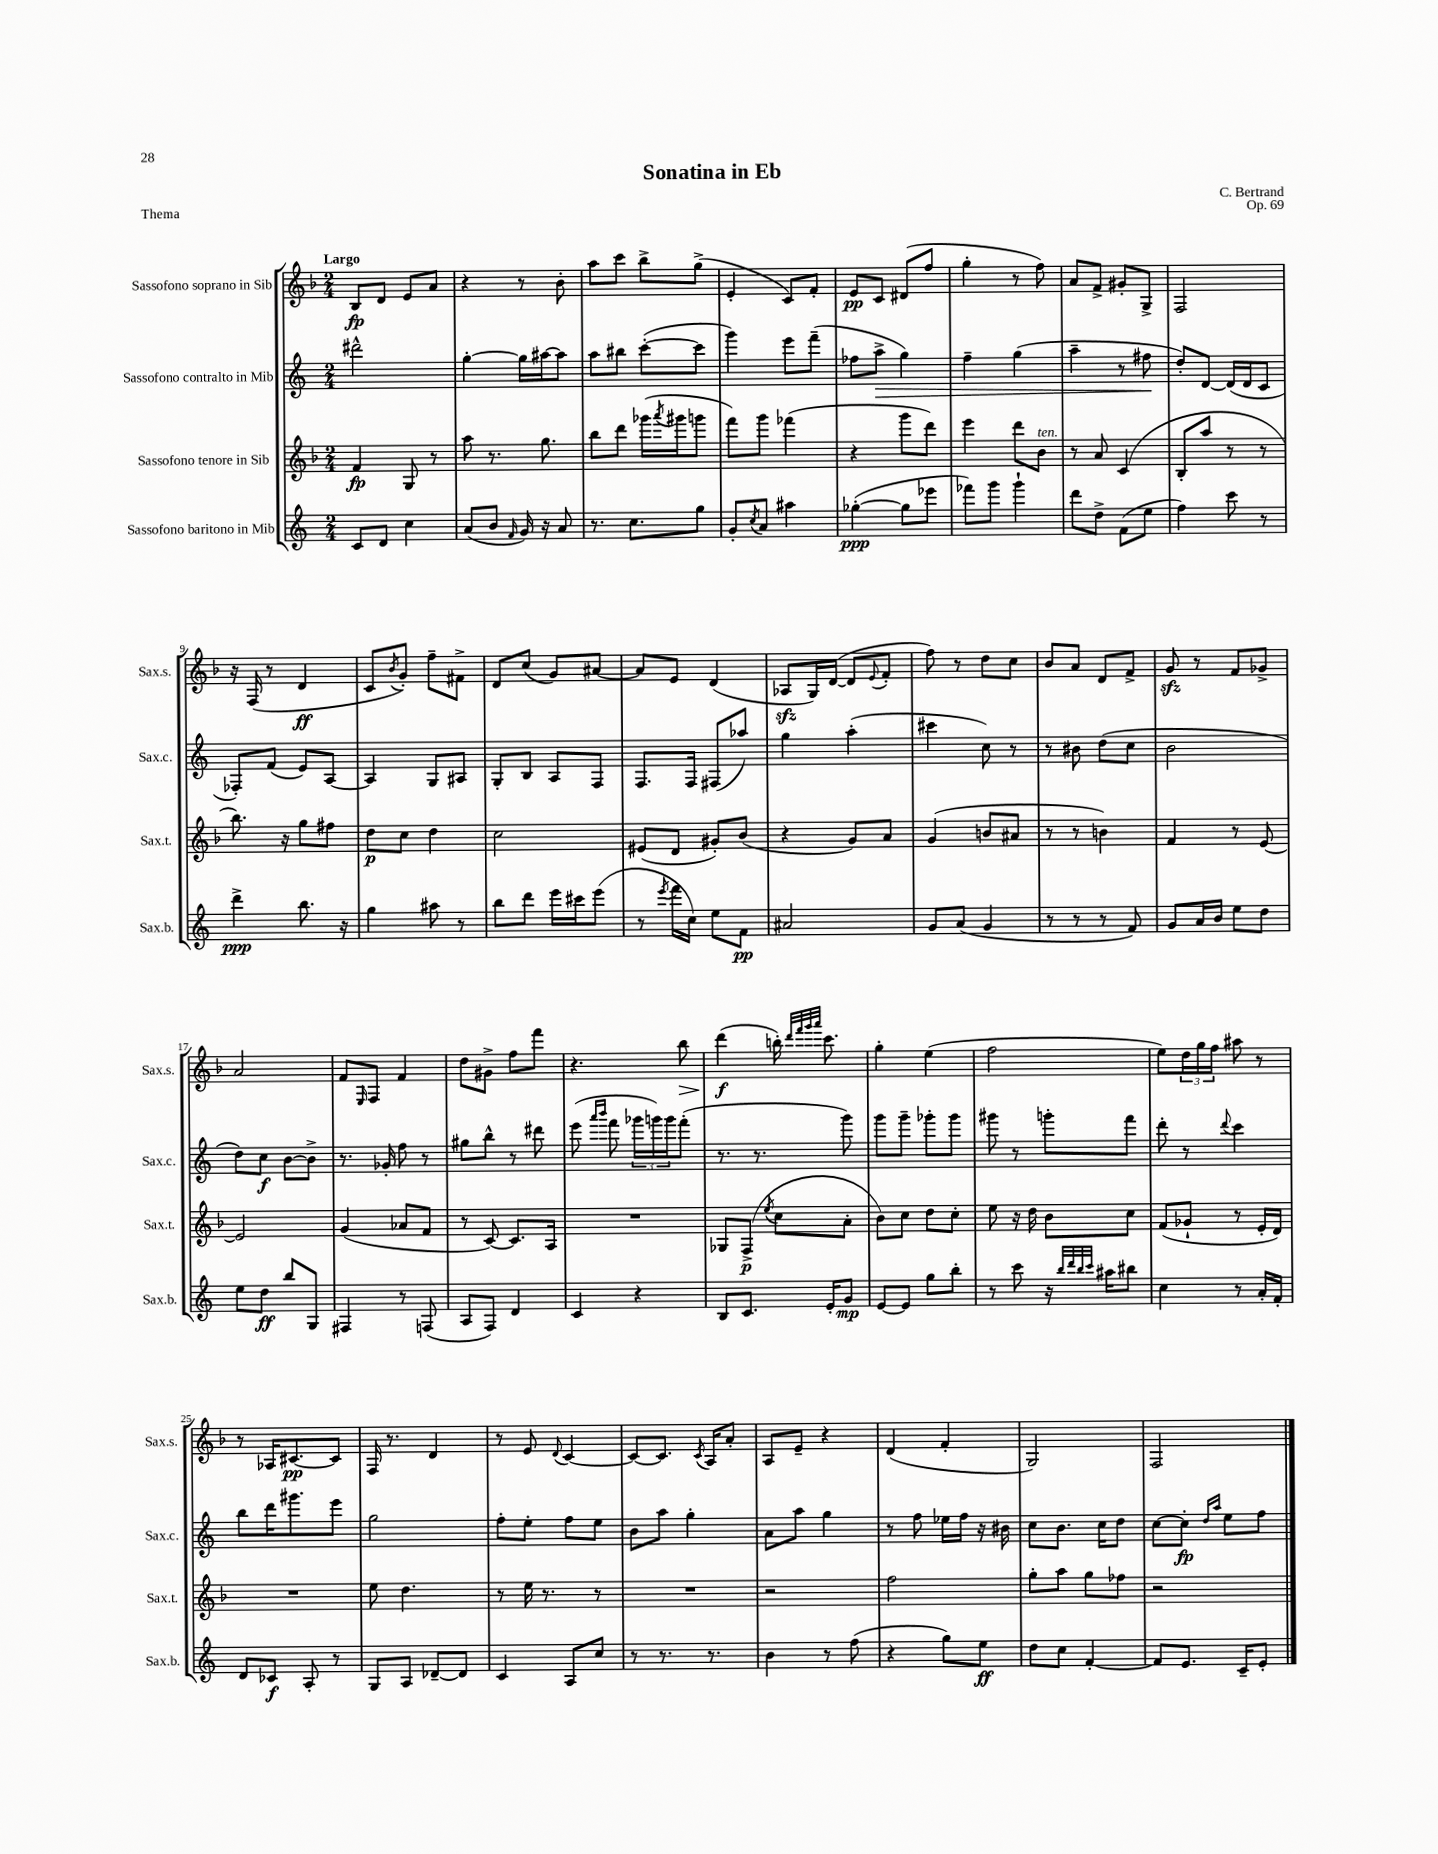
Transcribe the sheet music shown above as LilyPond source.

\header { title = "Sonatina in Eb" composer = "C. Bertrand" opus = "Op. 69" piece = "Thema" }
<<
\new StaffGroup <<
\new Staff = "s0" \with { instrumentName = "Sassofono soprano in Sib" shortInstrumentName = "Sax.s." } {
    \clef treble \key f \major \numericTimeSignature \time 2/4 \tempo "Largo"
    bes8\fp d'8 e'8 a'8 |
    r4 r8 bes'8-. |
    a''8 c'''8 bes''8-> g''8->( |
    e'4-. c'8) f'8-. |
    e'8\pp c'8 dis'8( f''8 |
    g''4-. r8 f''8) |
    a'8 f'8-> gis'8-. g8-> |
    f2 |
    r16 f16( r8 d'4\ff |
    c'8 \acciaccatura { bes'8 } g'8-.) f''8-- fis'8-> |
    d'8 c''8( g'8) ais'8~ |
    ais'8 e'8 d'4( |
    aes8\sfz g16) d'16~( d'8 \appoggiatura { e'8 } f'8-. |
    f''8) r8 d''8 c''8 |
    bes'8 a'8 d'8 f'8-> |
    g'8\sfz r8 f'8 ges'8-> |
    a'2 |
    f'8 \grace { e16 } f8 f'4 |
    d''8 gis'8-> f''8 f'''8 |
    r4. bes''8\> |
    d'''4\f\!( b''16-.) \grace { d'''32 f'''32 g'''32 a'''32 } c'''8. |
    g''4-. e''4( |
    f''2 |
    e''8) \tuplet 3/2 { d''16 g''16 f''16 } ais''8 r8 |
    r8 aes16 cis'8.~\pp cis'8 |
    f16 r8. d'4 |
    r8 e'8 \appoggiatura { d'8 } c'4~ |
    c'8~ c'8. \acciaccatura { c'8 } a16 a'8-. |
    a8 e'8-- r4 |
    d'4( f'4-. |
    g2) |
    f2 \bar "|." |
}
\new Staff = "s1" \with { instrumentName = "Sassofono contralto in Mib" shortInstrumentName = "Sax.c." } {
    \clef treble \key c \major \numericTimeSignature \time 2/4
    dis'''2-^ |
    g''4~-. g''16 ais''16~ ais''8 |
    a''8 bis''8 c'''8~-.( c'''8 |
    g'''4) e'''8 f'''8--( |
    fes''8 a''8->\> g''4) |
    f''4-- g''4( |
    a''4-- r8 fis''8\! |
    d''8-.) d'8~ d'16( d'16 c'8 |
    fes8-.) f'8( e'8) a8~ |
    a4 g8 ais8 |
    g8-. b8 a8 f8 |
    f8. f16 fis8( aes''8) |
    g''4 a''4-.( |
    cis'''4 c''8) r8 |
    r8 bis'8 d''8( c''8 |
    b'2 |
    d''8) c''8\f b'8~ b'8-> |
    r8. ges'16-. f''8 r8 |
    gis''8 b''8-^ r8 dis'''8 |
    e'''8( \grace { a'''16 b'''16 } f'''8 \tuplet 3/2 { ges'''16 g'''16) g'''16 } f'''8-.( |
    r8. r8. g'''8) |
    g'''8 g'''8-- ges'''8-. ges'''8 |
    gis'''8 r8 g'''8-. f'''8 |
    d'''8-. r8 \appoggiatura { d'''8 } c'''4 |
    b''8 d'''16 gis'''8. e'''8 |
    g''2 |
    f''8-. e''8-. f''8 e''8 |
    b'8 a''8 g''4-. |
    a'8 a''8 g''4 |
    r8 f''8 ees''16 f''16 r16 bis'16 |
    c''8 b'8. c''16 d''8 |
    c''8~ c''8-.\fp \grace { d''16 a''16 } e''8 f''8 \bar "|." |
}
\new Staff = "s2" \with { instrumentName = "Sassofono tenore in Sib" shortInstrumentName = "Sax.t." } {
    \clef treble \key f \major \numericTimeSignature \time 2/4
    f'4\fp g8 r8 |
    a''8 r8. g''8. |
    bes''8 d'''8 ges'''16( \acciaccatura { a'''8 } gis'''16 g'''8 |
    f'''8) g'''8 fes'''4( |
    r4 g'''8 d'''8) |
    e'''4 d'''8 bes'8^\markup { \italic "ten." } |
    r8 a'8 c'4( |
    bes8-. a''8 r8 r8 |
    bes''8.) r16 g''8 fis''8 |
    d''8\p c''8 d''4 |
    c''2 |
    eis'8( d'8 gis'8-.) bes'8( |
    r4 g'8) a'8 |
    g'4( b'8 ais'8 |
    r8 r8 b'4) |
    f'4 r8 e'8~ |
    e'2 |
    g'4( aes'8 f'8 |
    r8 c'8~) c'8. a16 |
    R2 |
    ges8 f8->\p( \acciaccatura { e''8 } c''8 a'8-. |
    bes'8) c''8 d''8 c''8-. |
    e''8 r16 d''16 bes'8 c''8 |
    f'8( ges'8-! r8 e'16-. d'16) |
    R2 |
    e''8 d''4. |
    r8 e''16 r8. r8 |
    R2 |
    r2 |
    f''2 |
    g''8-. a''8 g''8 fes''8 |
    r2 \bar "|." |
}
\new Staff = "s3" \with { instrumentName = "Sassofono baritono in Mib" shortInstrumentName = "Sax.b." } {
    \clef treble \key c \major \numericTimeSignature \time 2/4
    c'8 d'8 c''4 |
    a'8( b'8 \grace { f'16 } g'16) r16 a'8 |
    r8. c''8. g''8 |
    g'8-. \acciaccatura { c''8 } a'8 ais''4 |
    ges''4~-.\ppp( ges''8 ees'''8 |
    fes'''8) g'''8 g'''4-! |
    d'''8 d''8-> f'8( e''8 |
    f''4) c'''8 r8 |
    d'''4->\ppp b''8. r16 |
    g''4 ais''8 r8 |
    b''8 d'''8 e'''16 cis'''16 e'''8( |
    r8 \acciaccatura { e'''8 } f'''16 c''16) e''8 f'8\pp |
    ais'2 |
    g'8 a'8( g'4 |
    r8 r8 r8 f'8) |
    g'8 a'16 b'16 e''8 d''8 |
    e''8 d''8\ff b''8 g8 |
    fis4 r8 f8( |
    a8 f8) d'4 |
    c'4 r4 |
    b8 c'8. e'16-. g'8\mp |
    e'8~ e'8 g''8 b''8-. |
    r8 c'''8 r16 \grace { b''32 d'''32 b''32 c'''32 } ais''16 bis''8 |
    c''4 r8 a'16-. f'16-. |
    d'8 ces'8\f a8-. r8 |
    g8 a8 des'8~-- des'8 |
    c'4 a8 c''8 |
    r8 r8. r8. |
    b'4 r8 f''8( |
    r4 g''8) e''8\ff |
    d''8 c''8 f'4~-. |
    f'8 e'8. c'16-- e'8-. \bar "|." |
}
>>
>>
